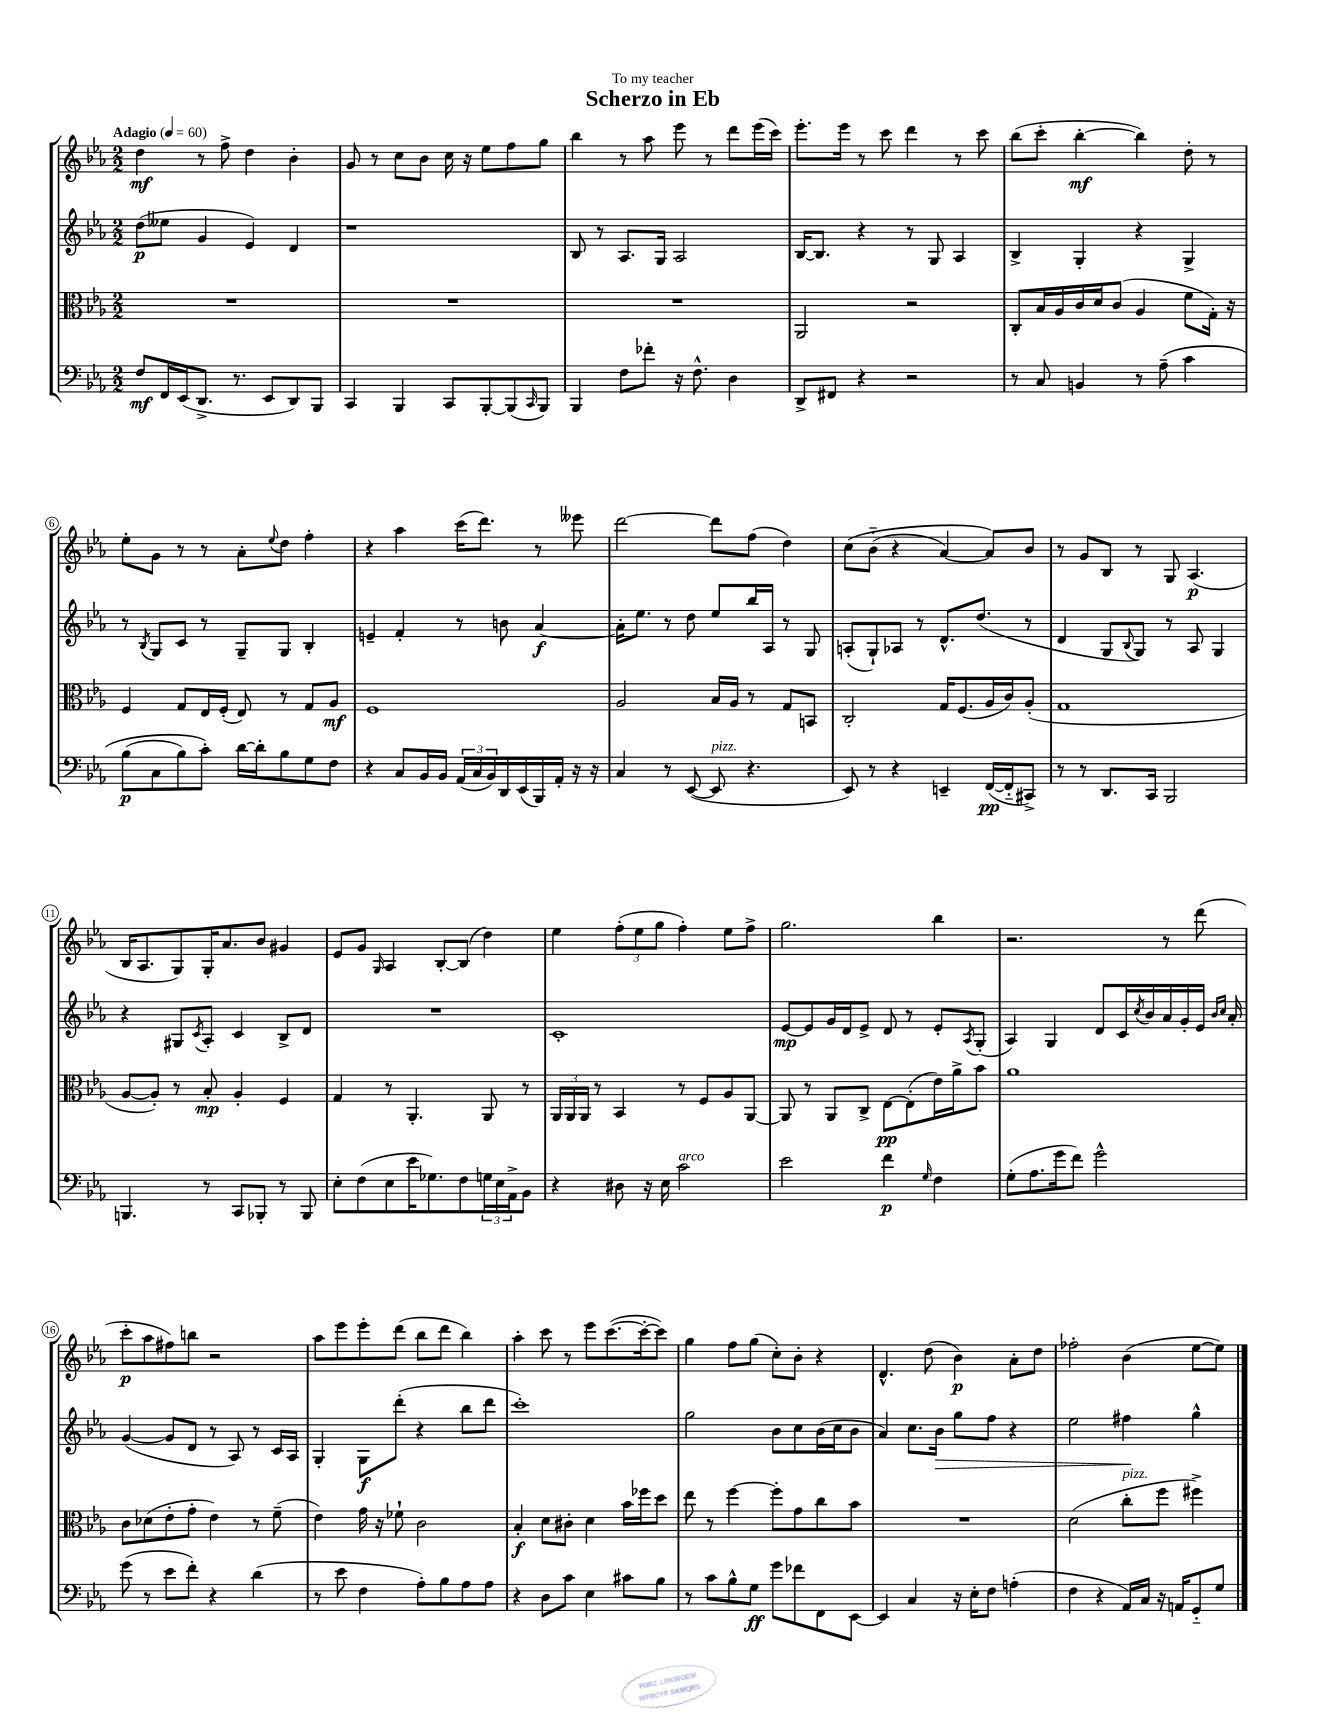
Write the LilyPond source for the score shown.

\header { title = "Scherzo in Eb" dedication = "To my teacher" }
<<
\new StaffGroup <<
\new Staff = "s0" {
    \clef treble \key ees \major \numericTimeSignature \time 2/2 \tempo "Adagio" 4 = 60
    d''4\mf r8 f''8-> d''4 bes'4-. |
    g'8 r8 c''8 bes'8 c''16 r16 ees''8 f''8 g''8 |
    bes''4 r8 aes''8 ees'''8 r8 d'''8 ees'''16( c'''16) |
    ees'''8.-. ees'''16 r8 c'''8 d'''4 r8 c'''8 |
    bes''8( c'''8-. bes''4~-.\mf bes''4) d''8-. r8 |
    ees''8-. g'8 r8 r8 aes'8-. \appoggiatura { ees''8 } d''8 f''4-. |
    r4 aes''4 c'''16( d'''8.) r8 eeses'''8 |
    d'''2~ d'''8 f''8( d''4) |
    c''8\( bes'8-_( r4 aes'4~) aes'8\) bes'8 |
    r8 g'8 bes8 r8 g8 aes4.\p( |
    bes16 aes8. g8) g16-. aes'8. bes'8 gis'4 |
    ees'8 g'8 \grace { g16 } aes4 bes8~-. bes8( d''4) |
    ees''4 \tuplet 3/2 { f''8-.( ees''8 g''8 } f''4-.) ees''8 f''8-> |
    g''2. bes''4 |
    r2. r8 d'''8( |
    c'''8-.\p aes''8 fis''8) b''8 r2 |
    aes''8 ees'''8 ees'''8-. d'''8( bes''8 d'''8 bes''4) |
    aes''4-. c'''8 r8 ees'''8 c'''8.~( c'''16~-. c'''8) |
    g''4 f''8 g''8( c''8-.) bes'8-. r4 |
    d'4.-^ d''8( bes'4\p) aes'8-. d''8 |
    fes''2-. bes'4( ees''8~ ees''8) \bar "|." |
}
\new Staff = "s1" {
    \clef treble \key ees \major \numericTimeSignature \time 2/2
    d''8\p( eeses''8 g'4 ees'4) d'4 |
    r1 |
    bes8 r8 aes8. g16 aes2 |
    bes16~ bes8. r4 r8 g8 aes4 |
    bes4-> g4-. r4 g4-> |
    r8 \acciaccatura { bes8 } g8 c'8 r8 g8-- g8 bes4-. |
    e'4-- f'4-. r8 b'8 aes'4~\f |
    aes'16-. ees''8. r8 d''8 ees''8 bes''16 aes16 r8 g8 |
    a8-.( g8-!) aes8 r8 d'8.-^ d''8.( r8 |
    d'4 g8 \appoggiatura { bes8 } g8) r8 aes8 g4 |
    r4 gis8 \acciaccatura { c'8 } aes8-. c'4 bes8-> d'8 |
    R1 |
    c'1-. |
    ees'8~\mp ees'8 g'16 d'16 ees'8-> d'8 r8 ees'8-. \acciaccatura { aes8 } g8-.( |
    aes4) g4 d'8 c'16 \acciaccatura { c''8 } bes'16 aes'16 g'16-. ees'16 \grace { bes'16 c''16 } aes'16-. |
    g'4~( g'8 d'8 r8 aes8) r8 c'16 aes16 |
    g4-. g8\f d'''8-.( r4 bes''8 d'''8 |
    c'''1-.) |
    g''2 bes'8 c''8 bes'16( c''16 bes'8 |
    aes'4) c''8. bes'16\> g''8 f''8 r4 |
    ees''2 fis''4\! g''4-^ \bar "|." |
}
\new Staff = "s2" {
    \clef alto \key ees \major \numericTimeSignature \time 2/2
    R1 |
    R1 |
    R1 |
    aes,2 r2 |
    c8-. bes16 aes16 c'16 d'16 c'8( aes4 f'8 g16-.) r16 |
    f4 g8 ees16 f16-.( ees8) r8 g8 aes8\mf |
    f1 |
    aes2 bes16 aes16 r8 g8 b,8 |
    c2-. g16 f8.( aes16 c'16) aes8-.( |
    g1 |
    aes8~ aes8-.) r8 bes8-.\mp aes4-. f4 |
    g4 r8 aes,4.-. aes,8 r8 |
    \tuplet 3/2 { aes,16 aes,16 aes,16 } r8 bes,4 r8 f8 aes8 aes,8~ |
    aes,8 r8 aes,8 c8-> ees8~\pp ees8-.( ees'16) aes'16-> bes'8 |
    aes'1 |
    c'8 des'8( ees'8-. g'8-. ees'4) r8 f'8--( |
    ees'4) g'16 r16 fes'8-! c'2 |
    bes4-.\f d'8 cis'8-. d'4 bes'16 fes''16 d''8 |
    ees''8 r8 f''4~ f''8-. g'8 c''8 bes'8 |
    R1 |
    d'2( c''8-.^\markup { \italic "pizz." } f''8 fis''4->) \bar "|." |
}
\new Staff = "s3" {
    \clef bass \key ees \major \numericTimeSignature \time 2/2
    f8\mf f,16 ees,16( d,8.-> r8. ees,8 d,8) bes,,8 |
    c,4 bes,,4 c,8 bes,,8~-. bes,,8( \grace { c,16 } bes,,8) |
    bes,,4 f8 fes'8-. r16 f8.-^ d4 |
    d,8-> fis,8 r4 r2 |
    r8 c8 b,4 r8 aes8--\( c'4 |
    bes8\p( c8 bes8) c'8-.\) d'16~ d'16-. bes8 g8 f8 |
    r4 c8 bes,16 bes,16 \tuplet 3/2 { aes,16( c16 bes,16) } d,16 ees,16( bes,,16) aes,16-. r16 r16 |
    c4 r8 ees,8~( ees,8^\markup { \italic "pizz." } r4. |
    ees,8) r8 r4 e,4-- f,16~\pp( f,16-_ cis,8->) |
    r8 r8 d,8. c,16 bes,,2 |
    b,,4. r8 c,8 bes,,8-. r8 bes,,8 |
    ees8-. f8( ees8 ees'16 ges8.) f8 \tuplet 3/2 { g16 ees16 aes,16-> } bes,8 |
    r4 dis8 r16 ees16 c'2^\markup { \italic "arco" } |
    ees'2 f'4\p \grace { g16 } f4 |
    g8-.( aes8. g'16 f'8) g'2-^ |
    g'8( r8 ees'8 f'8-.) r4 d'4( |
    r8 ees'8 f4 aes8-.) bes8 aes8 aes8 |
    r4 d8 c'8 ees4 cis'8 bes8 |
    r8 c'8 bes8-^ g8\ff g'8 fes'8 f,8 ees,8~ |
    ees,4 c4 r16 ees16-. f8 a4-.( |
    f4 r4 aes,16) c16 r16 a,16 g,8-_ g8 \bar "|." |
}
>>
>>
\layout { \context { \Score \override BarNumber.stencil = #(make-stencil-circler 0.1 0.3 ly:text-interface::print) } }
